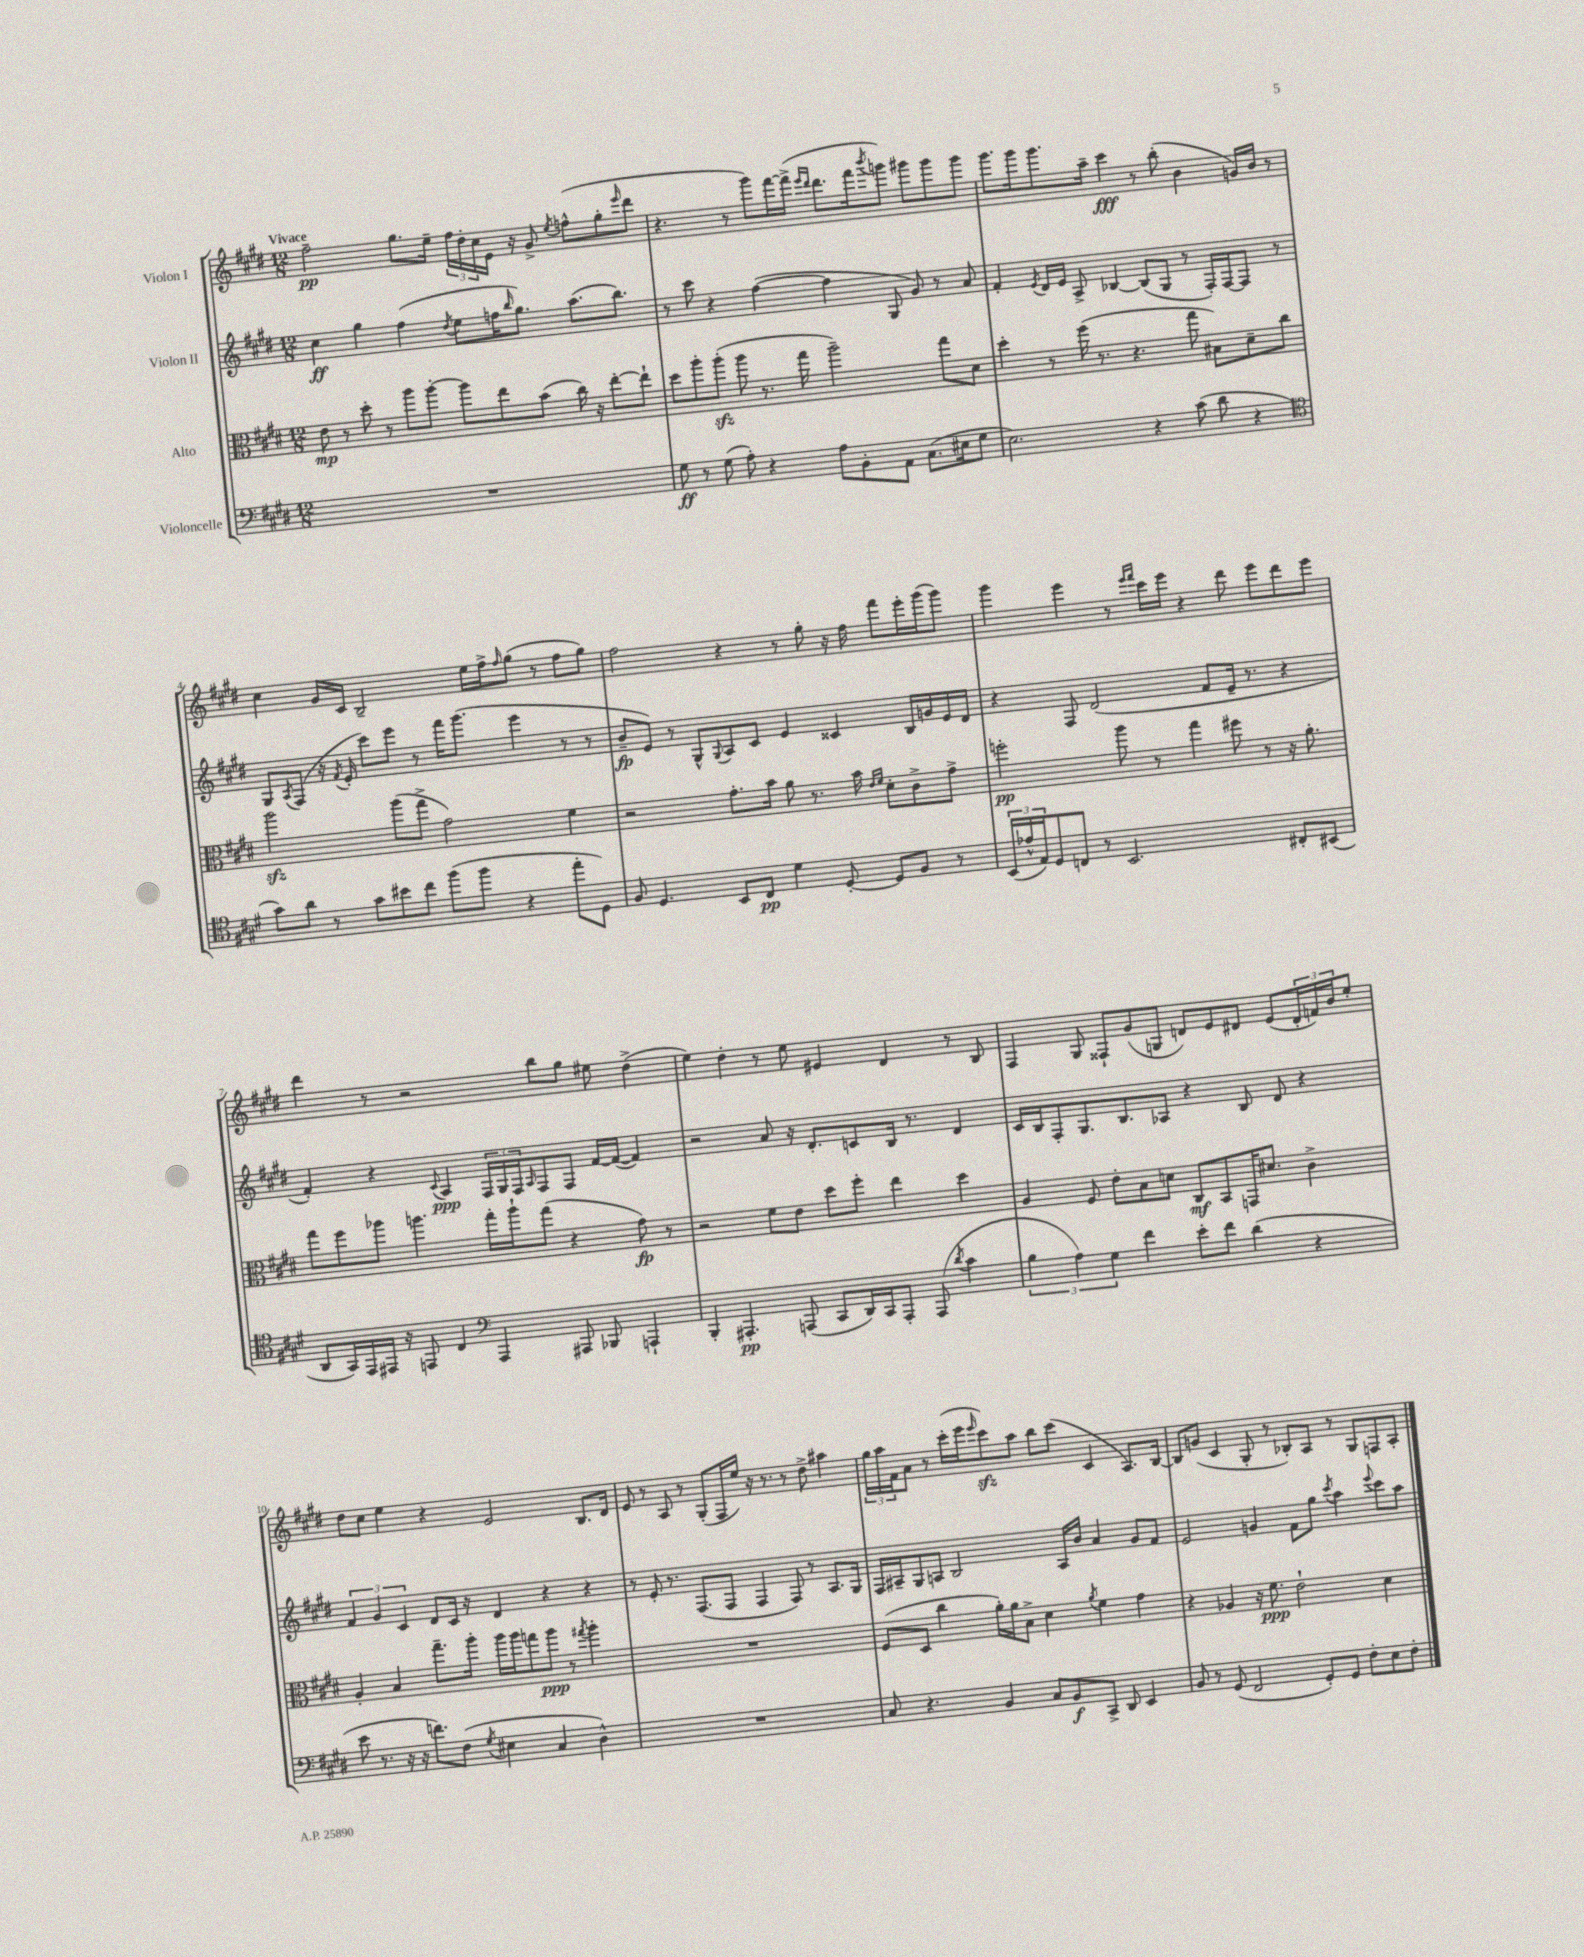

**kern	**kern	**kern	**kern
*staff4	*staff3	*staff2	*staff1
*clefF4	*clefC3	*clefG2	*clefG2
*k[f#c#g#d#]	*k[f#c#g#d#]	*k[f#c#g#d#]	*k[f#c#g#d#]
*M12/8	*M12/8	*M12/8	*M12/8
1.r	8e\	4cc#\	2ff#~\
.	8r	.	.
.	8dd#'\	4gg#\	.
.	8r	.	.
.	8aa\L	(4ff#\	8.gg#\L
.	[8aa'\J	.	.
.	.	.	16ee~\Jk
.	.	8qdd#/	.
.	8aa\]L	8ee\L	24ff#\LL
.	.	.	24dd#'\
.	.	.	24cc#\
.	8ee\	16ff\K	16e\JJ
.	.	16qqbb/	.
.	.	8.gg#\J)	16r
.	(8b\J	.	8g#^/
.	.	.	8qee/
.	16cc#\)	(8.aa\L	(8ff^^\L
.	16r	.	.
.	[8ee'\L	.	8gg#'\
.	.	8.bb\J)	.
.	.	.	16qqeee/
.	8ee`\]J	.	8ddd#\J
=	=	=	=
8G#\	8dd#\L	8r	4.r
8r	8aa'\	8ccc#\	.
(8G#\	(8aa'\J	4r	.
8A'\)	8aa\	.	8r
4r	8.r	([4ff#\	8ggg#\L)
.	.	.	[16fff#\L
.	16gg#\	.	(16fff#^\]JJ
.	.	.	16qqeee/LL
.	.	.	16qqddd#/JJ
8A\L	2aa~\)	4ff#\]	8.ddd#\L
8BB'\	.	.	.
.	.	.	16fff#\k
.	.	.	8qbbb/
8AA\J	.	8G#/	8ggg\J)
(8.C#\L	.	8g#/)	8ggg#\L
.	8gg#\L	8r	8ggg#\
16E#\k	.	.	.
8G#\J	8d#\J	8a/	8ggg#\J
=	=	=	=
2.E\)	4dd#'\	4f#'/	8.ggg#\L
.	.	.	16ggg#\k
.	.	8qe/	.
.	8r	16d#/LL	8.ggg#\
.	.	16e/JJ	.
.	(16ff#\	8A^/	.
.	8.r	.	16aa~\Jk
.	.	[4B-/	4ccc#\
.	4.r	.	.
4r	.	(8B-/]L	8r
.	.	8G#/J	(8bb'\
(8c#\	8gg#\	8r	4b\
8d#\	8B#\L)	16F#'/LL)	.
.	.	[16F#/J	.
4r	8d#~\	8F#/]J	16g/LL)
.	.	.	16b/JJ
.	8cc#\J	8r	8r
=	=	=	=
*clefC4	*	*	*
8g#\L)	2aa\	8G#/L	4cc#\
.	.	8qA/	.
8a\J	.	(8F#/J	.
8r	.	16r	16g#/LL
.	.	8qf#/	.
.	.	16e'/	16c#/JJ
8g#\L	.	8ccc#\L)	2B~/
8b#\	(8aa\L	8eee\J	.
8cc#\J	8gg#^\J	8r	.
(8ff#\L	2g#\)	16fff#\LK	.
.	.	(8.ggg#\J	.
8ff#\J	.	.	16ee\LL
.	.	.	16ff#^\J
.	.	.	16qqff#/
4r	.	4eee\	(8gg#\J
.	.	.	8r
8ee'\L	4f#\	8r	8ff#\L
8D#\J)	.	8r	8gg#\J)
=	=	=	=
8F#/	2r	8b~/L	2ff#\
4.D#/	.	8e/J)	.
.	.	8r	.
.	.	8G#^^/L	.
.	.	8qqG#/	.
8BB/L	8.g#'\L	8A/	4r
8C#/J	.	8c#/J	.
.	16b\Jk	.	.
4d#\	8a\	4e/	8r
.	8.r	.	8gg#'\
[8D#'/	.	4c##/	16r
.	16b\	.	16ff#\
.	16qqe/LL	.	.
.	16qqf#/JJ	.	.
8D#/]L	8d#'\L	.	8fff#\L
8F#/J	8c#^\	16B/LL	16eee'\L
.	.	16g/	(16ggg#\J
8r	8g#^\J	16e/	8ggg#\J)
.	.	16d#/JJ	.
=	=	=	=
(24BB/LL	2ff'\	4r	4ggg#\
24e-^^/	.	.	.
24E/J)	.	.	.
8D#/	.	.	.
8C/J	.	8F#/	4eee\
8r	.	(2d#/	.
2.BB/	8aa\	.	8r
.	.	.	16qqeee/LL
.	.	.	16qqfff#/JJ
.	8r	.	16ccc#\LL
.	.	.	16eee\JJ
.	4gg#\	.	4r
.	.	8f#/L	.
.	8ff#\	16e~/Jk	8ddd#\
.	.	8.r	.
.	8r	.	8eee\L
8C#'/L	16r	4r	8ddd#\
.	8.a'\	.	.
(8BB#/J	.	.	8eee\J
=	=	=	=
8AA/L	8gg#\L	4f#'/)	4ddd#\
16GG#/L)	8ff#\	.	.
16EE/	.	.	.
16EE#/JJ	8aa-\J	4r	8r
16r	.	.	.
8EE/	4.aa\	.	2r
.	.	8qqc#/	.
4C#/	.	4A/	.
*clefF4	*	*	*
4AAA/	16gg#'\LL	24F#/LL	.
.	.	24G#/	.
.	16aa`\J	.	.
.	.	24F#/J	.
.	.	16qqA/	.
.	(8gg#\J	8F#/	8bb\L
8AAA#/	4r	8F#/J	8gg#\J
8BBB-/	.	[16f#/LL	8ee#\
.	.	(16f#/_JJ	.
4AAA`/	8g#\)	4f#/])	(4dd#^\
.	8r	.	.
=	=	=	=
4BBB'/	2r	2r	4ee\)
4.AAA#'/	.	.	4dd#'\
.	8f#\L	8a/	8r
(8AAA/	8e\J	16r	8ee\
.	.	8.d#'/L	.
8CC#/L	8dd#\L	.	4e#/
16DD#/L)	8ff#'\J	8c/	.
16CC#/J	.	.	.
8AAA'/J	4ee\	16B/Jk	4d#/
.	.	8.r	.
(8AAA/	.	.	.
8qd#/	.	.	.
4c#\	4dd#\	4d#/	8r
.	.	.	8B/
=	=	=	=
6B\	4A/	16c#/LL	4F#/
.	.	16B/J	.
.	.	8F#'/	.
6A\)	.	.	.
.	8F#/	8.G#/	8G#/
6G#\	.	.	.
.	8e'\L	.	8F##`/L
.	.	8.B/	.
4f#\	8B\	.	(8g#/
.	8d\J	8A-/J	8G/J
8e'\L	8C#/L	4r	8d/L)
8f#\J	8BB/	.	8e/
(4d#\	16GG/K	8B/	8d#/J
.	8.d#/J	.	.
.	.	8d#/	(8e/L
4r	4c#^\	4r	24d#'/L
.	.	.	24f/)
.	.	.	24b/J
.	.	.	8ee'/J
=	=	=	=
8e\	4A'/	6f#/	8dd#\L
8.r	.	.	8cc#\J
.	.	6g#/	.
.	4B/	.	4ee\
16r	.	.	.
.	.	6c#/	.
16r	.	.	.
8.f\L)	.	.	.
.	8.gg#~\L	8d#/L	4r
(8F#\J	.	16c#/Jk	.
.	16aa'\Jk	16r	.
8qG#/	.	.	.
4E#\	16aa\LL	4d#/	2e/
.	16aa\J	.	.
.	8gg\	.	.
4C#/	8aa\J	4r	.
.	8r	.	.
.	8qgg#/	.	.
4D#^^\)	4aa'\	4r	8.B/L
.	.	.	16d#/Jk
=	=	=	=
1.r	1.r	8r	8e/
.	.	8e'/	8r
.	.	8.r	8A/
.	.	.	8r
.	.	(8.F#/L	.
.	.	.	(8G#'/L
.	.	8F#/J	16F#/L
.	.	.	16ee/JJ)
.	.	4F#/	16r
.	.	.	8.r
.	.	8F#/)	8r
.	.	8r	8dd#^\
.	.	8.A/L	4aa#\
.	.	16G#/Jk	.
=	=	=	=
8C#/	(8F#/L	16F#/LL	24gg#\LL
.	.	.	24aa\
.	.	16A#~/J	.
.	.	.	24f#\J
4.r	8D#/J	8G#/	8a\J
.	4cc#\	8A/J	8r
.	.	2B/	(16ccc#'\LL
.	.	.	16eee\J
.	.	.	16qqeee/
4BB/	16a'\LL)	.	8ccc#\)
.	16a\J	.	.
.	8B^\J	.	8aa\J
8C#/L	4d#\	.	8bb\L
8BB/	.	16A/LL	(8ccc#\J
.	.	16b/JJ	.
.	8qa/	.	.
8CC#^/J	4f#\	4a/	4c#/
8DD#/	.	.	.
4EE/	4g#\	8g#/L	8.A/L)
.	.	8f#/J	.
.	.	.	[16B/Jk
=	=	=	=
8BB/	4r	2e/	8B/]L
8r	.	.	(8g/J
(8GG#/	4A-/	.	4c#/
2FF#/	.	.	.
.	16r	4g/	8G#'/
.	8.f#\	.	.
.	.	.	8r
.	2e`\	8f#\L	8B-'/L)
8GG#'/L)	.	8gg#\J	8A/J
.	.	8qccc#/	.
8GG#/J	.	4aa\	8r
8F#'\L	.	.	8G#/L
.	.	8qqeee/	.
8E\	4d#\	8ccc#\L	8F/
8F#'\J	.	8aa\J	8A'/J
==	==	==	==
*-	*-	*-	*-
